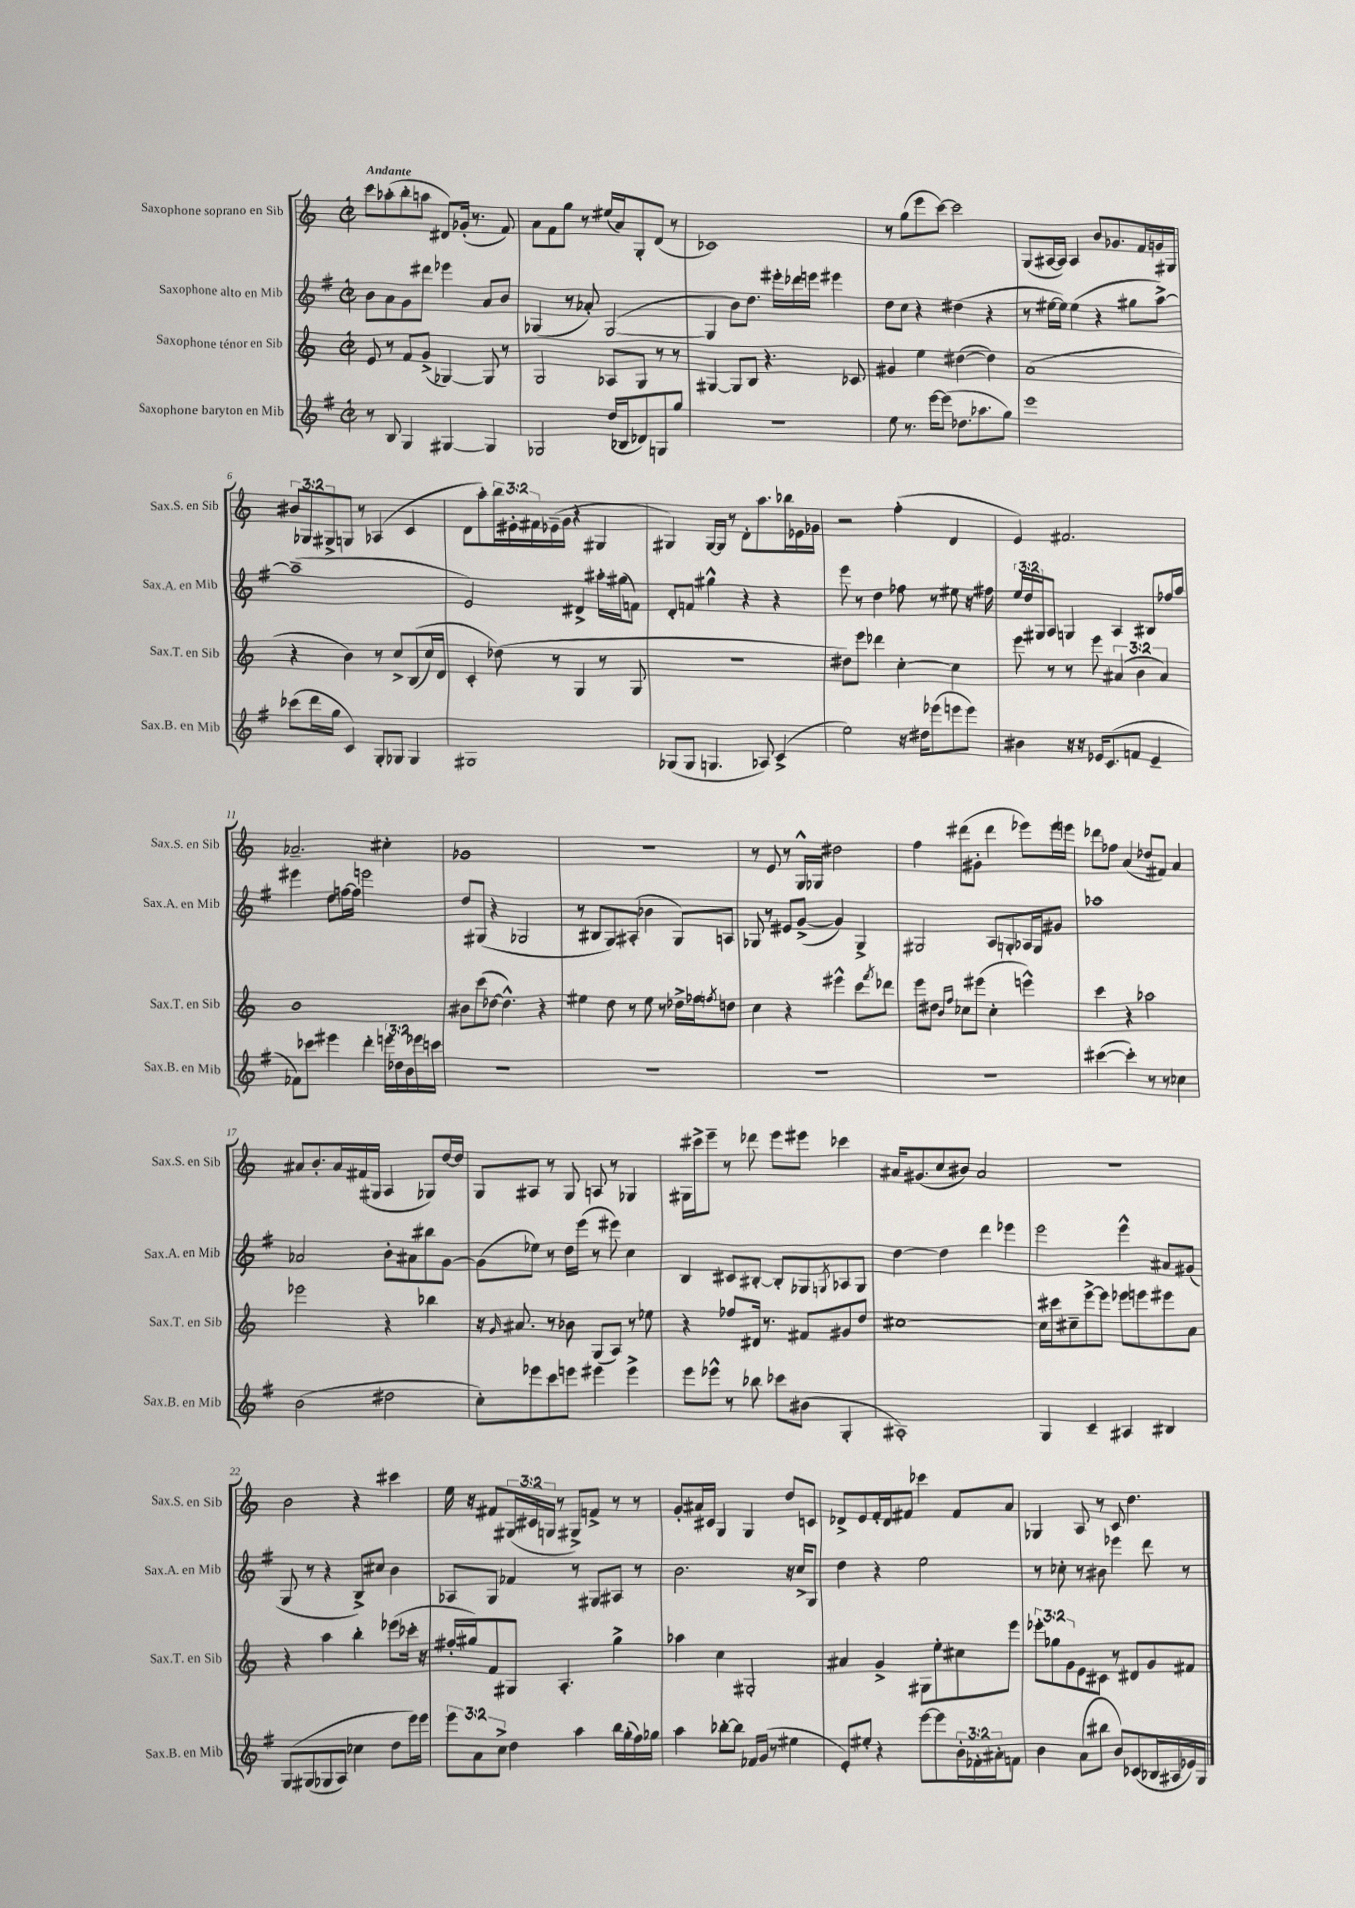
<<
\new StaffGroup <<
\new Staff = "s0" \with { instrumentName = "Saxophone soprano en Sib" shortInstrumentName = "Sax.S. en Sib" } {
    \clef treble \key c \major \defaultTimeSignature \time 2/2 \override Staff.TupletNumber.text = #tuplet-number::calc-fraction-text \tempo "Andante"
    c'''8 aes''8-.( b''8-. a''8 dis'8) ges'16-.( r8. f'8) |
    a'8 f'8 g''8 r8 eis''16( a'16) g8-. d'8( r8 |
    ces'1) |
    r8 g''8( e'''8 c'''8~) c'''2 |
    g8( ais16~ ais16) ais4 b'8 ges'8. f'16 g'16 gis16 |
    \tuplet 3/2 { bis'8 ges8 gis8-> } g8 r8 aes4( c'4 |
    d'8 a''8-.) \tuplet 3/2 { b''16 eis'16-. fis'16 } ees'16--( g'16 r4 gis4 |
    gis4) gis16~ gis16 r8 d'8-. a''8. bes''16 ees'16 ges'16 |
    r2 f''4-.( d'4 |
    e'4) fis'2. |
    aes'2.-- cis''4-. |
    ges'1 |
    R1 |
    r8 e'8 r8 g16-^ ges16 dis''2 |
    f''4 dis'''8( gis'8-. dis'''4 ees'''8) ees'''16 e'''16 |
    des'''8 fes''8 a'4( des''8 fis'8) a'4 |
    ais'8 b'8.-. ais'16 fis'16( gis16 a4 ges8) d''16~ d''16 |
    g8 ais8 r8 g8 a8 r8 ges4 |
    gis16 cis'''16-> e'''8-- r8 des'''8 e'''8 eis'''8 ces'''4 |
    ais'16 gis'8.( c''8 bis'8) ais'2 |
    r1 |
    b'2 r4 cis'''4 |
    e''16 r16 fis'8 \tuplet 3/2 { gis16( cis'16 g16 } r8 gis8->) f'8-> r8 r8 |
    g'8-. ais'16 cis'16 g4 g4 d''8 c'8 |
    des'8-> e'8 f'16-. des'16 fis'8 ces'''4 fis'8 a'8 |
    ges4 a8 r8 c'8 d''4. \bar "|." |
}
\new Staff = "s1" \with { instrumentName = "Saxophone alto en Mib" shortInstrumentName = "Sax.A. en Mib" } {
    \clef treble \key g \major \defaultTimeSignature \time 2/2 \override Staff.TupletNumber.text = #tuplet-number::calc-fraction-text
    b'8 a'8 g'8 dis'''8 ees'''4 a'8 b'8 |
    ges4( r8 aes'8-.) ges2~( |
    ges4 b'8) d''8. eis'''16-. des'''16 e'''16 eis'''4 |
    d''8 c''8 r4 dis''4( r4 |
    r8 eis''16~ eis''16) eis''4( r4 gis''8 a''8~->) |
    a''1--( |
    e'2) dis'4-> ais''16-. gis''16( f'8) |
    d'8-. f'8 gis''4-^ r4 r4 |
    e'''8 r8 d''4 fes''8 r8 eis''8 r16 fis''16 |
    \tuplet 3/2 { e''16 d''16 gis16 } a8 g4 a4 bis8 fes''16 a''16 |
    eis'''4 d''8 f''16~ f''16 e'''2 |
    d''8 gis8( r4 ges2 |
    r8 bis8 g8) ais8-.( bes'4 g8) a8 |
    ges8 r8 eis'8 g'8~->( g'4) ges4-> |
    gis2 a8 g8-. aes16 g16 gis'8 |
    aes''1 |
    aes'2 b'8-. ais'8 bis''8 g'8~ |
    g'8( ees''8) r8 d''16 e'''16( r8 eis'''8) c''4 |
    b4 cis'8 bis8~-. bis8-. ges8 \acciaccatura { g8 } aes8 g8 |
    d''4~ d''4 d'''4 ees'''4 |
    e'''2 e'''4-^ ais'8 gis'8( |
    g8 r8 r4 b8->) cis''8 b'4 |
    aes8 g8 fes'4 r8 gis8 ais8 r8 |
    b'2. r16 c''16-> g8 |
    d''4 r4 e''2 |
    r8 ces''8-. r8 bis'8 ees'''4 d'''8 r8 \bar "|." |
}
\new Staff = "s2" \with { instrumentName = "Saxophone ténor en Sib" shortInstrumentName = "Sax.T. en Sib" } {
    \clef treble \key c \major \defaultTimeSignature \time 2/2 \override Staff.TupletNumber.text = #tuplet-number::calc-fraction-text
    e'8 r8 f'8 g'8->( ges4~) ges8 r8 |
    g2 aes8 g8 r8 r8 |
    gis4~ gis8 b8 r4. ces'8 |
    gis'4 e''4 dis''4~( dis''4) |
    a'1( |
    r4 b'4) r8 c''8-> b8(\( c''16) d'16 |
    c'4-. des''8(\) r8 g4 r8 g8 |
    r1 |
    dis''8) e'''8 des'''4 c''4~-. c''4 |
    e'''8 r8 r8 e'''8 \tuplet 3/2 { ais'4( b'4 ais'4) } |
    b'1 |
    bis'8 c'''8( des''8~ des''4.-^) r4 |
    eis''4 d''8 r8 eis''8 r8 des''16-> fes''16 \acciaccatura { f''8 } d''8 |
    c''4 r4 eis'''4-^ c'''8 \acciaccatura { f'''8 } des'''8 |
    e'''8 dis''8 \grace { b'16 f''16 } ces''8 eis'''8( ces''4-. e'''4-^) |
    c'''4 r4 aes''2 |
    ees'''2 r4 bes''4 |
    r16 \grace { g'16 } ais'8. r8 bes'8 g8( a8) r8 ees''8 |
    r4 fes''8 dis'16 r8. fis'8 gis'8 d''8 |
    cis''1~ |
    cis''16 cis'''16 cis''8-- e'''8~-> e'''8 ees'''8 e'''8 eis'''8 a'8 |
    r4 a''4 b''4-. ees'''8( ces'''16-. r16 |
    fis''16-. gis''16) f'8 gis8 a4.-. gis''4-> |
    aes''4 c''4 gis2-. |
    ais'4 g'4-> gis8 e''8-. cis''8 e'''8 |
    \tuplet 3/2 { ees'''8-. ges''8 g'8 } e'8 cis'8 r8 dis'8 g'8 fis'8 \bar "|." |
}
\new Staff = "s3" \with { instrumentName = "Saxophone baryton en Mib" shortInstrumentName = "Sax.B. en Mib" } {
    \clef treble \key g \major \defaultTimeSignature \time 2/2 \override Staff.TupletNumber.text = #tuplet-number::calc-fraction-text
    r8 b8 g4 gis4~ gis4 |
    ges2 d''16( bes16 des'8) g8 g''8 |
    r1 |
    e''8 r8. e'''16~ e'''8( des''8. aes''8. g''8) |
    e'''1 |
    ces'''8( d'''16 g''16 c'4) g8-. ges8 ges4 |
    gis1 |
    ges8( ges8 g4. aes8) c'4->( |
    e''2) r16 dis''16 ees'''8( e'''8 e'''8) |
    bis'4 r16 r16 ees'16 c'8.( f'8 ees'4-- |
    fes'8) ces'''8 eis'''4 d'''4-. \tuplet 3/2 { e'''16 des''16 b'16 } ees'''16 c'''16 |
    R1 |
    R1 |
    R1 |
    R1 |
    cis'''4~( cis'''4-.) r8 r8 ces''4 |
    b'2( dis''2 |
    c''8-.) ees'''8 c'''8 e'''8 eis'''4 eis'''4-> |
    e'''8 ees'''8-^ r8 bes''8 ces'''8 bis'8( g4-. |
    ais1-.) |
    g4 c'4-- ais4 bis4 |
    g8\( gis8( ges8 a8) ces''4 d''8 e'''16\) e'''16 |
    \tuplet 3/2 { e'''8 a'8 c''8-> } d''4 a''4 b''16 g''16-.( fis''16) ges''16 |
    a''4 bes''8~-. bes''8 fes'16 g'16( r8 eis''4 |
    e'8-.) eis''8-. r4 e'''8~ e'''8 \tuplet 3/2 { b'16-. fes'16-. ais'16-. } f'8 |
    b'4 a'8( bis''8 b'8) ces'8( bes16 ais16 ees'16) g16 \bar "|." |
}
>>
>>
